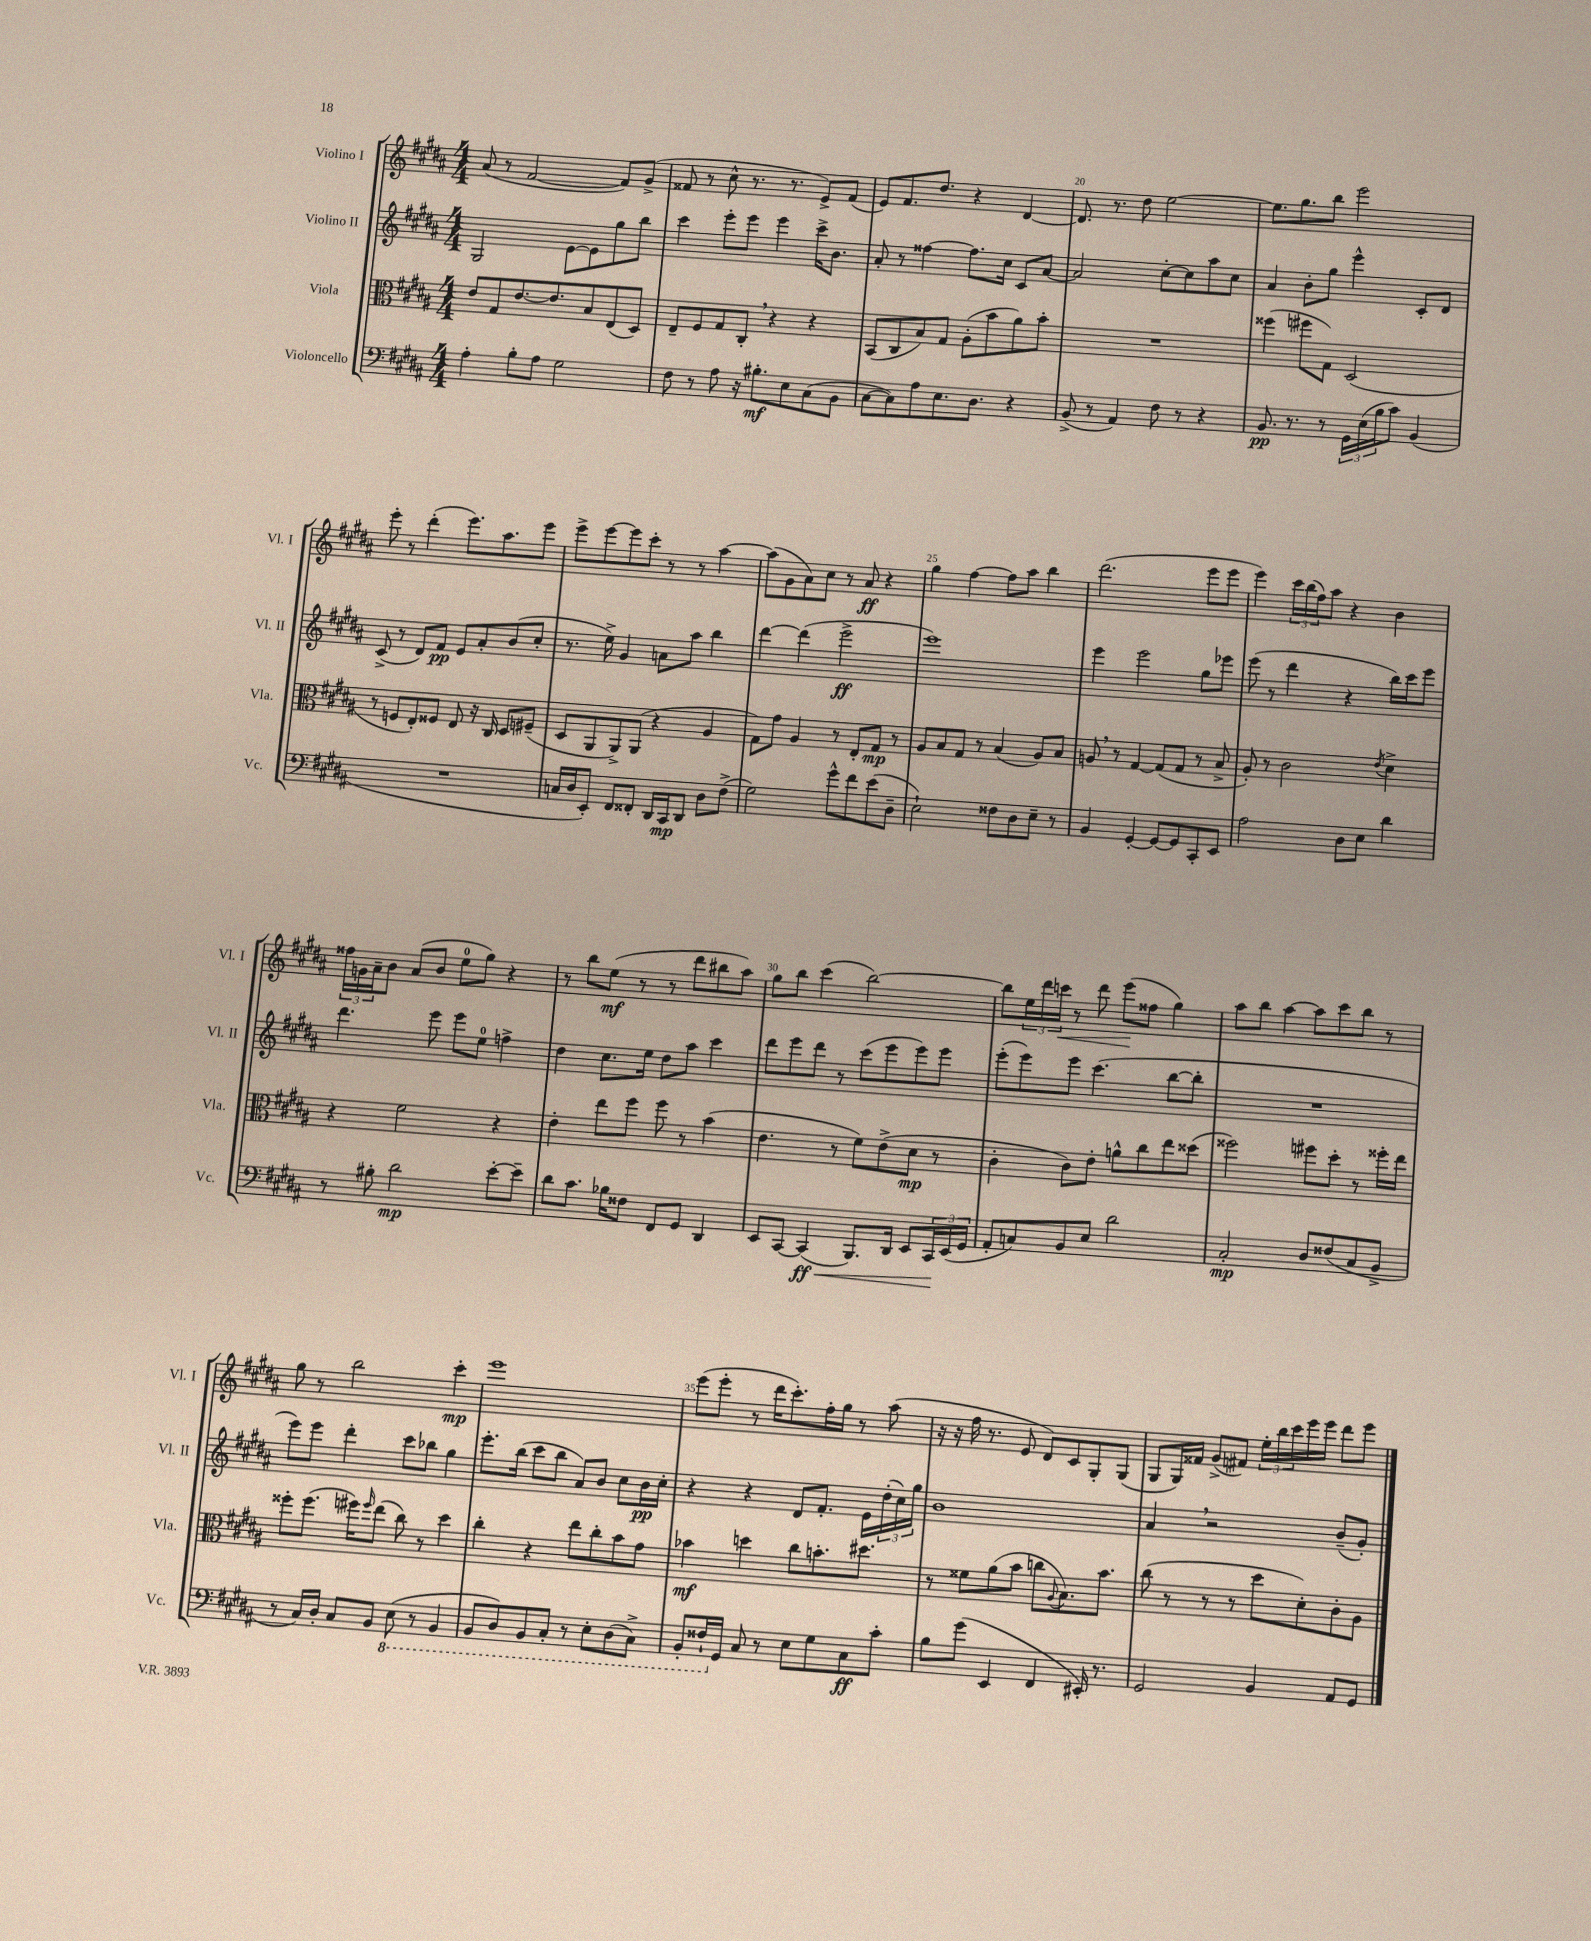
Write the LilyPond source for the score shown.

<<
\new StaffGroup <<
\new Staff = "s0" \with { instrumentName = "Violino I" shortInstrumentName = "Vl. I" } {
    \clef treble \key b \major \numericTimeSignature \time 4/4
    ais'8( r8 fis'2~ fis'8) gis'8->( |
    fisis'8 r8 cis''8-^ r8. r8. e'8->) fisis'8( |
    e'8) fis'8. dis''8. r4 dis'4~ |
    dis'8. r8. dis''8 e''2~ |
    e''8. gis''8. b''8 e'''2 |
    e'''8-. r8 dis'''4-.( e'''8.) ais''8. e'''8 |
    e'''8-> e'''8~ e'''8 cis'''8-. r8 r8 ais''4~ |
    ais''8( gis'8 ais'8) cis''8 r8 ais'8\ff r4 |
    gis''4 fis''4~ fis''8 ais''8 b''4 |
    dis'''2.( e'''8 e'''8 |
    e'''4) \tuplet 3/2 { cis'''16 b''16( fis''16) } ais''8 r4 b'4 |
    \tuplet 3/2 { fisis''16 g'16 ais'16-- } b'8 ais'8( b'8 e''8-0 gis''8) r4 |
    r8 b''8 e''8\mf( r8 r8 dis'''8 bis''8 ais''8) |
    gis''8 b''8 cis'''4( b''2~) |
    b''8 \tuplet 3/2 { e''16 dis'''16 c'''16\< } r8 dis'''8 e'''8\!( fisis''8 gis''4) |
    ais''8 b''8 ais''4~ ais''8 cis'''8 b''8 r8 |
    gis''8 r8 b''2 cis'''4-.\mp |
    e'''1 |
    e'''8( e'''8-. r8 dis'''16 cis'''8.-.) fis''16-. gis''16 r8 ais''8( |
    r16 r16 fis''16 r8. e'8 dis'8) cis'8 gis8-. gis8( |
    gis8 gis16) fisis'16 gis'8->( fis'8) \tuplet 3/2 { e''16-. b''16 cis'''16 } e'''16 e'''16 dis'''8 e'''8 \bar "|." |
}
\new Staff = "s1" \with { instrumentName = "Violino II" shortInstrumentName = "Vl. II" } {
    \clef treble \key b \major \numericTimeSignature \time 4/4
    gis2 e'8~ e'8 gis''8 b''8 |
    cis'''4 e'''8-. e'''8 e'''4 cis'''16-> b'8. |
    ais'8-. r8 fisis''4~ fisis''8. cis''16 cis'8 ais'8~ |
    ais'2 cis''8~-. cis''8 ais''8 cis''8 |
    ais'4 b'8-. gis''8 e'''4-^ cis'8-. dis'8 |
    cis'8->( r8 dis'8) fis'8\pp e'8 ais'8-. b'8( cis''8-. |
    r8. e''16->) gis'4 a'8 ais''8 b''4 |
    dis'''4~ dis'''4( e'''2->\ff |
    e'''1) |
    e'''4 e'''2 gis''8 ees'''8 |
    e'''8( r8 dis'''4 r4 b''16) cis'''16 e'''8 |
    dis'''4. e'''8 e'''8 e''8-0 f''4-> |
    dis''4 cis''8. e''16 dis''8 ais''8 cis'''4 |
    dis'''8 e'''8 dis'''8 r8 cis'''8( e'''8 e'''8) e'''8 |
    e'''8-.( e'''8) e'''8 cis'''4.( b''8~ b''8-. |
    R1 |
    e'''8) e'''8 dis'''4-. cis'''8 bes''8 gis''4 |
    e'''8.-. b''16( cis'''8 b''8 ais'8) b'8 cis''8 b'16\pp cis''16-. |
    r4 r4 dis'8 fis'8.-. e'16 \tuplet 3/2 { dis''16-.( cis''16) gis''16 } |
    b'1 |
    ais'4 \breathe r2 b'8--( gis'8-.) \bar "|." |
}
\new Staff = "s2" \with { instrumentName = "Viola" shortInstrumentName = "Vla." } {
    \clef alto \key b \major \numericTimeSignature \time 4/4
    e'8 gis8 e'8.~ e'8. b8 e8( dis8) |
    e8-- fis8 gis8 cis8-. \breathe r4 r4 |
    b,8( cis8 b8) gis8 ais8-.( b'8 ais'8) b'8-. |
    R1 |
    fisis''4( fis''8 gis8) dis2( |
    r8 f8 e8-.) fisis8 e8 r16 cis16 dis8 fis8--( |
    dis8 ais,8 ais,8->) ais,8( r4 ais4 |
    gis8) gis'8 ais4 r8 e8-. gis8\mp r8 |
    ais8 b8 gis8 r8 b4( ais8) b8 |
    a8 \breathe r8 gis4~ gis8( gis8 r8 b8-> |
    ais8-.) r8 cis'2 \acciaccatura { e'8 } dis'4-> |
    r4 fis'2 r4 |
    e'4-. e''8 fis''8 fis''8 r8 b'4( |
    e'4. r8 fis'8) e'8->( dis'8\mp r8 |
    cis'4-. cis'8) e'8-. a'8-^ cis''8 e''8 disis''8( |
    fisis''2) fis''8 dis''8-. r8 fisis''16-. e''16 |
    fisis''8-. fisis''8.( fis''16) \grace { fis''16 } e''8( cis''8) r8 dis''4 |
    cis''4-. r4 e''8 cis''8-. b'8 gis'8 |
    bes'4\mf d''4 cis''8 b'8.-. dis''8. |
    r8 fisis'8 ais'8( b'8 c''8 \appoggiatura { ais8 } b8.) b'8. |
    cis''8( r8 r8 r8 dis''8 dis'8-.) cis'8-. ais8 \bar "|." |
}
\new Staff = "s3" \with { instrumentName = "Violoncello" shortInstrumentName = "Vc." } {
    \clef bass \key b \major \numericTimeSignature \time 4/4
    ais4-. b8-. ais8 gis2 |
    fis8 r8 ais8 r16 bis8.-.\mf e8 cis8( b,8 |
    cis8~ cis8) ais8 e8. dis8. r4 |
    b,8->( r8 ais,4) fis8 r8 r4 |
    b,8.\pp r8. r8 \tuplet 3/2 { gis,16 e16( b16 } cis'8) b,4( |
    R1 |
    c16 dis16 e,8-.) fis,8 fisis,8-. dis,16 cis,16\mp dis,8 dis8 fis8->( |
    gis2) gis'8-^ fis'8 e'8( dis8-- |
    e2-!) fisis8 dis8 e8-- r8 |
    b,4 gis,4~-. gis,8~ gis,8 cis,8-. e,8 |
    ais2 dis8 e8 dis'4 |
    r8 bis8-. dis'2\mp e'8~-. e'8-- |
    dis'8 cis'8. bes16 fisis8 fis,8 gis,8 dis,4 |
    e,8 cis,8~ cis,4\ff\<( b,,8.) dis,16 e,8 \tuplet 3/2 { cis,16\! e,16( gis,16 } |
    ais,8-. c8) b,8 e8 dis'2 |
    cis2-.\mp dis8 fisis8( cis8 b,8-> |
    r8 cis16) dis16-. cis8 b,8 \ottava #-1 e,8( r8 b,,4 |
    b,,8 dis,8) b,,8 cis,8-. r8 e,8-. dis,8( cis,8->) |
    b,,8-. fisis,16-! \ottava #0 gis,16 cis8 r8 e8 gis8 cis8\ff cis'8-. |
    b8 gis'8( e,4 fis,4 eis,16-.) r8. |
    gis,2 b,4 ais,8 gis,8 \bar "|." |
}
>>
>>
\layout { \context { \Score currentBarNumber = #17 \override BarNumber.break-visibility = ##(#f #t #t) barNumberVisibility = #(every-nth-bar-number-visible 5) } }
